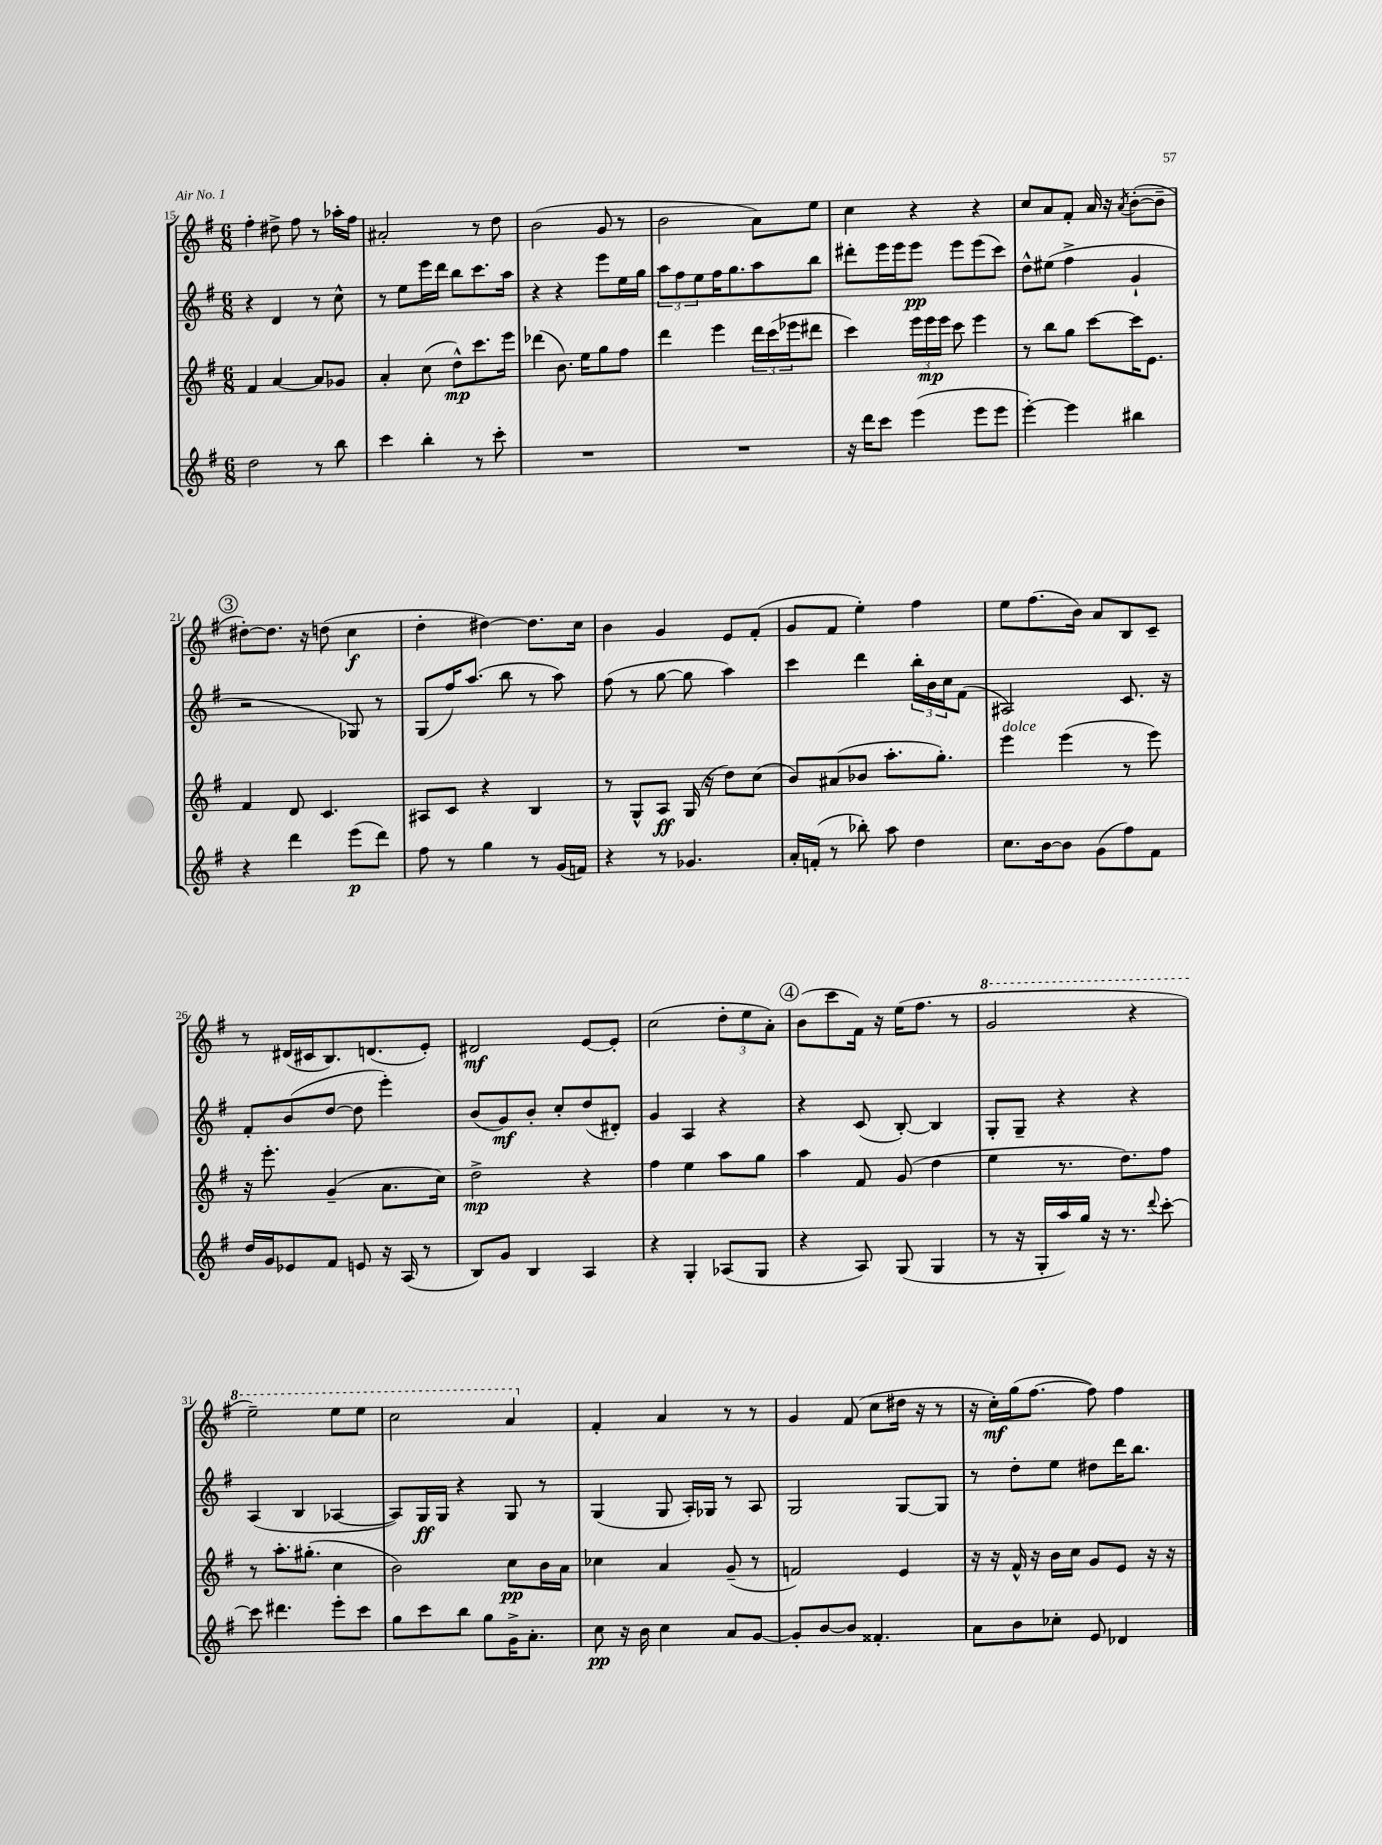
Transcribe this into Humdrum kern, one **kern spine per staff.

**kern	**kern	**kern	**kern
*staff4	*staff3	*staff2	*staff1
*clefG2	*clefG2	*clefG2	*clefG2
*k[f#]	*k[f#]	*k[f#]	*k[f#]
*M6/8	*M6/8	*M6/8	*M6/8
2dd	4f#	4r	4ff#'
.	[4a	4d	8dd#^
.	.	.	8ff#
8r	8a]	8r	8r
8bb	8g-	8cc^^	16aa-'
.	.	.	16ff#
=	=	=	=
4ccc	4a'	8r	2a#'
.	.	8ee	.
4bb'	(8cc	16eee	.
.	.	16ddd	.
.	8dd^^)	8bb	.
8r	8.ccc	8.ccc	8r
8ccc'	.	.	8dd
.	16eee	16aa	.
=	=	=	=
2.r	(4ddd-	4r	(2b
.	8.b)	4r	.
.	16ee	.	.
.	8gg	8eee	8g
.	8ff#	16ee	8r
.	.	16gg	.
=	=	=	=
2.r	4ddd	12aa	2b
.	.	12ff#	.
.	.	12ee	.
.	4eee	16ff#	.
.	.	8.gg	.
.	24ddd	8aa	8a)
.	(24ccc	.	.
.	24eee-	.	.
.	8ddd#	8bb	8ee
=	=	=	=
16r	4ccc)	8ddd#'	4cc
16ddd	.	.	.
8ccc	.	16eee	.
.	.	16eee	.
(4eee	24eee	8eee	4r
.	24eee	.	.
.	24eee	.	.
.	8ccc	8eee	.
8eee	4eee	(8eee	4r
8eee	.	8ccc)	.
=	=	=	=
[4eee')	8r	8dd^^	8cc
.	8bb	(8ee#	8a
4eee]	8gg	4ff#^	8f#'
.	[8ccc	.	16a
.	.	.	16r
.	.	.	8qa
4bb#	16ccc]	4g`	([8b'
.	8.e	.	.
.	.	.	8b~]
=	=	=	=
4r	4f#	2r	[8dd#')
.	.	.	8.dd#]
4ddd	8d	.	.
.	.	.	16r
.	4.c	.	(8dd
(8eee	.	8G-)	4cc
8ddd)	.	8r	.
=	=	=	=
8ff#	8A#	(8G	4dd'
8r	8c	16ff#)	.
.	.	(8.aa	.
4gg	4r	.	[4dd#)
.	.	8bb	.
8r	4B	8r	8.dd#]
(16g	.	8aa)	.
16f)	.	.	16cc
=	=	=	=
4r	8r	(8ff#	4b
.	8G^^	8r	.
8r	8A	[8gg	4g
4.g-	(16G	8gg]	.
.	16r	.	.
.	8dd)	4aa)	8e
.	(8cc	.	(8f#'
=	=	=	=
16a'	8b)	4ccc	8g
(16f'	.	.	.
8r	(8a#	.	8f#
8bb-')	8b-	4ddd	4ee')
8aa	8.aa'	.	.
4dd	.	24bb'	4ff#
.	.	24b	.
.	8.gg')	.	.
.	.	24cc	.
.	.	(8f#	.
=	=	=	=
8.cc	4eee	2A#)	8ee
.	.	.	(8.ff#
[16b	.	.	.
8b]	(4eee	.	.
.	.	.	16b)
(8g	.	.	8a
8ff#)	8r	8.c	8B
8f#	8eee)	.	8c~
.	.	16r	.
=	=	=	=
16dd	16r	8f#'	8r
16g	8.eee'	.	.
8e-	.	(8b	(16d#
.	.	.	16c#
8f#	(4g~	[8dd	8.B)
8e	.	8dd]	.
.	.	.	(8.d
16r	8.a	4eee')	.
(16A	.	.	.
8r	.	.	8e')
.	16cc)	.	.
=	=	=	=
8B)	2dd^	(8b	2d#
8g	.	8g)	.
4B	.	8b'	.
.	.	8cc'	.
4A	4r	(8dd	[8e
.	.	8d#')	8e']
=	=	=	=
4r	4ff#	4g	(2cc
4G'	4ee	4A	.
(8A-	8aa	4r	12dd'
.	.	.	12ee
8G	8gg	.	.
.	.	.	12a')
=	=	=	=
4r	4aa	4r	(8b
.	.	.	8ccc
8A)	8f#	(8c	16f#)
.	.	.	16r
(8G	(8g	[8B')	(16ee
.	.	.	8.ff#
4G	4dd	4B]	.
.	.	.	8r
=	=	=	=
8r	4ee	8G'	2gg
16r	.	8G~	.
16G'	.	.	.
16aa)	8.r	4r	.
16gg	.	.	.
16r	.	.	.
8.r	8.dd)	.	.
.	.	4r	4r
8qqddd	.	.	.
[8ccc'	8ff#	.	.
=	=	=	=
8ccc]	8r	(4A	2eee~)
4.ddd#	8.aa'	.	.
.	.	4B	.
.	(8.gg#'	.	.
8eee'	4cc	[4A-	8eee
8ccc	.	.	8eee
=	=	=	=
8gg	2b)	8A-])	2ccc
8ccc	.	16G	.
.	.	16G	.
8bb	.	4r	.
8gg	.	.	.
16g^	8cc	8G	4aa
8.a'	.	.	.
.	16b	8r	.
.	16a	.	.
=	=	=	=
8cc	4cc-	(4G	4f#'
16r	.	.	.
16b	.	.	.
4cc	4a	8G	4a
.	.	16A')	.
.	.	16G-	.
8a	(8g~	8r	8r
[8g	8r	8A	8r
=	=	=	=
8g']	2f)	2G	4g
[8b	.	.	.
8b]	.	.	(8f#
4.f##'	.	.	8cc
.	4e	[8G	16dd#
.	.	.	16r
.	.	8G]	8r
=	=	=	=
8a	16r	8r	16r
.	16r	.	16cc')
8b	16f#^^	8dd'	(16gg
.	16r	.	[8.ff#
8cc-'	16b	8ee	.
.	16cc	.	.
8e	8g	8dd#	8ff#])
4d-	8e	16ddd	4ff#
.	.	8.bb	.
.	16r	.	.
.	16r	.	.
==	==	==	==
*-	*-	*-	*-
